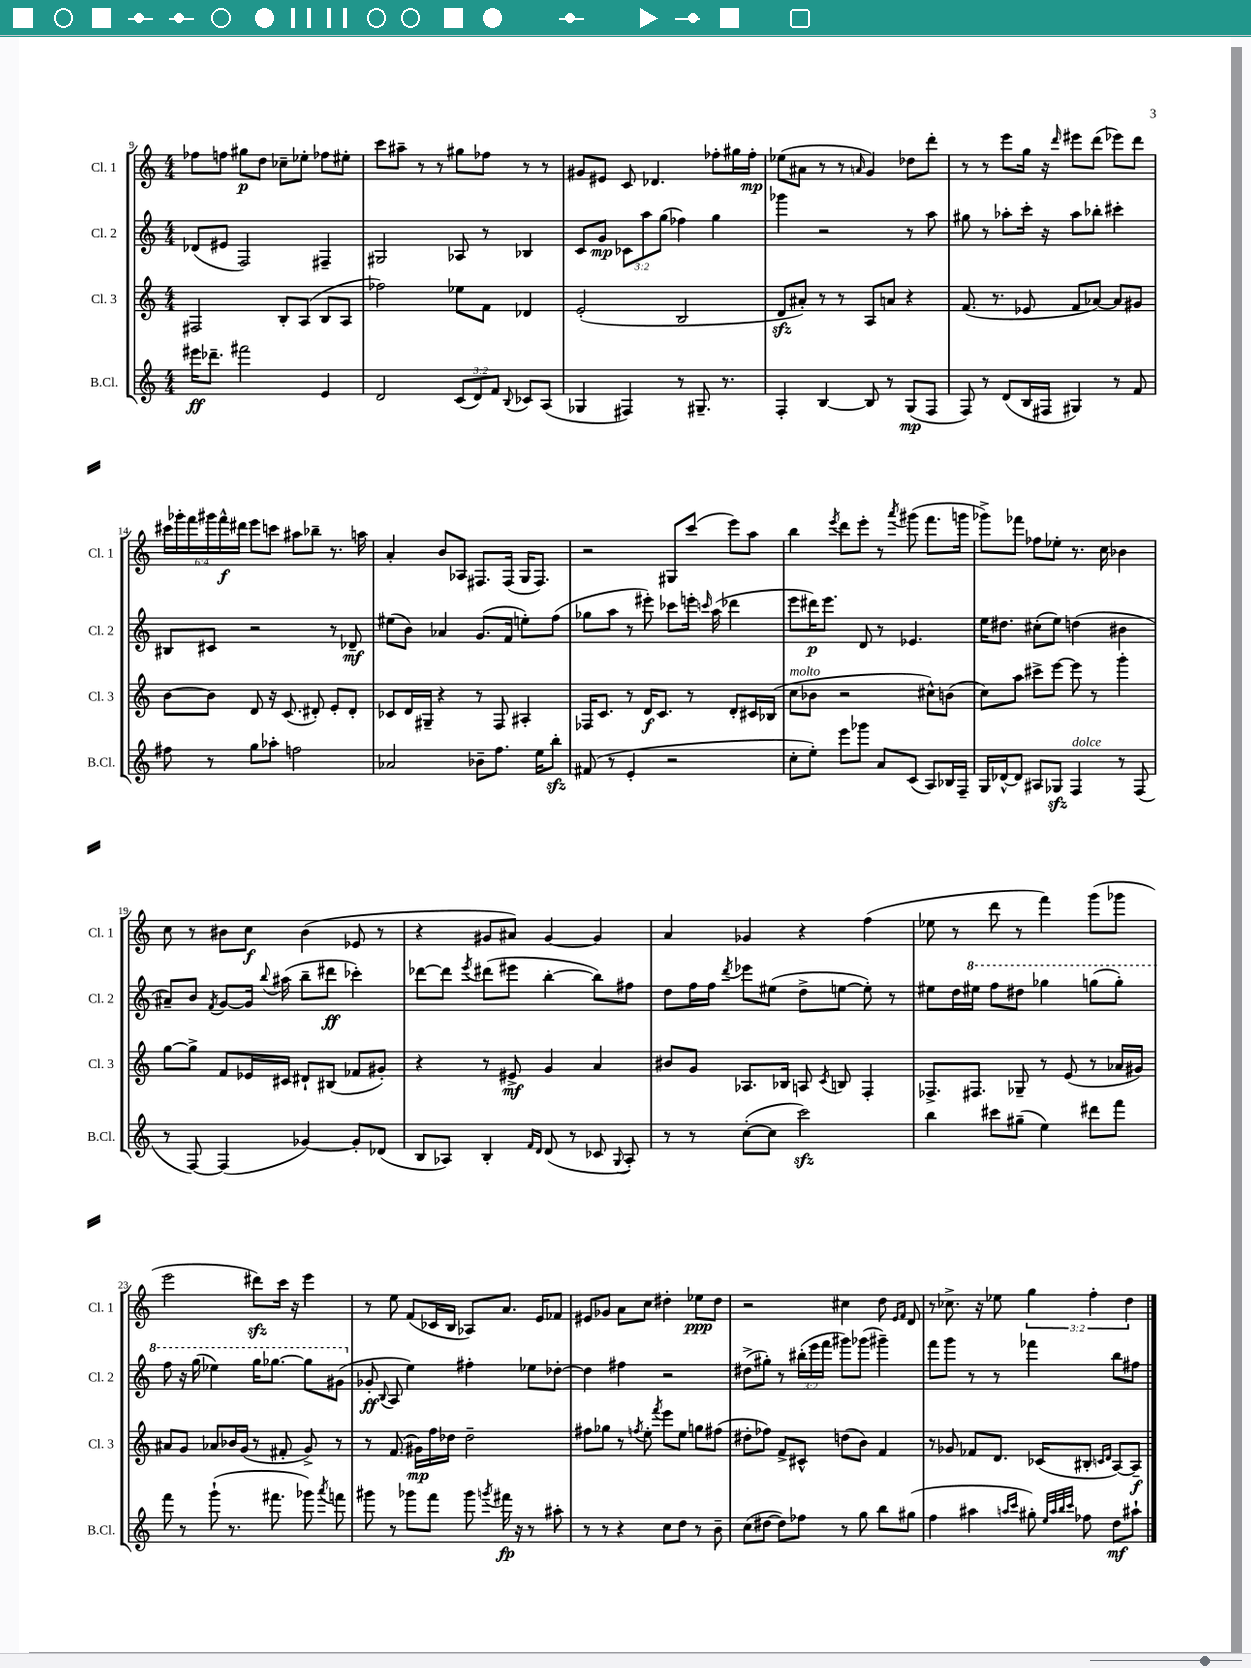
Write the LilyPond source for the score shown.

<<
\new StaffGroup <<
\new Staff = "s0" \with { instrumentName = "Cl. 1" shortInstrumentName = "Cl. 1" } {
    \clef treble \key c \major \numericTimeSignature \time 4/4 \override Staff.TupletNumber.text = #tuplet-number::calc-fraction-text
    \autoBeamOff fes''8[ f''8] gis''8[\p d''8] ces''8[-- ees''8]-. fes''8[ eis''8]-. |
    c'''8[ ais''8]-- r8 r8 gis''8[ fes''8] r8 r8 |
    gis'8[ eis'8] c'8 des'4. fes''8[-. gis''16 fes''16]-.\mp |
    ees''8[( ais'8] r8 r8 \grace { a'16 } g'4) des''8[ d'''8]-. |
    r8 r8 e'''8[ g''16] r16 \grace { d'''16 } eis'''8[ d'''8]( ees'''8[) d'''8] |
    \tuplet 6/4 { cis'''16[ ges'''16-. f'''16 gis'''16 f'''16-^\f dis'''16] } e'''8[ c'''8] ais''8[ bes''8]-- r8. a''16 |
    a'4-. b'8[ aes8] fis8.[ fis16]( g16[ fis8.]) |
    r2 gis8[ c'''8]( e'''8[) a''8] |
    b''4 \acciaccatura { e'''8 } d'''8[ e'''8]-. r8 \acciaccatura { a'''8 } gis'''8( f'''8.[ g'''16] |
    ges'''8[->) fes'''8] fes''8[ ees''8]-. r8. c''16 bes'4 |
    c''8 r8 bis'8[ c''8]\f bis'4( ees'8 r8 |
    r4 gis'8[ ais'8]) gis'4~ gis'4 |
    a'4 ges'4 r4 f''4( |
    ees''8 r8 d'''8 r8 f'''4) g'''8[( ges'''8] |
    e'''2 dis'''8[\sfz) c'''16] r16 e'''4 |
    r8 e''8 f'8[( ces'16 b16] aes8[) a'8.] e'16[ fes'8] |
    eis'8[ ges'8] a'8[ c''8] dis''4-. ees''8[\ppp dis''8] |
    r2 cis''4 d''8 \grace { e'16[ f'16] } d'8 |
    r8 ces''8.-> r16 ees''8 \tuplet 3/2 { g''4 f''4-. d''4 } \bar "|." |
}
\new Staff = "s1" \with { instrumentName = "Cl. 2" shortInstrumentName = "Cl. 2" } {
    \clef treble \key c \major \numericTimeSignature \time 4/4 \override Staff.TupletNumber.text = #tuplet-number::calc-fraction-text
    \autoBeamOff des'8[( eis'8] f2) fis4-- |
    gis2 aes8 r8 bes4 |
    c'8[ g'8]\mp \tuplet 3/2 { ces'8[ a''8 g''8]( } fes''4) g''4 |
    ges'''4 r2 r8 a''8 |
    gis''8 r8 aes''8[-. c'''16]-. r16 aes''8[ bes''8]-. cis'''4-. |
    bis8[ cis'8] r2 r8 des'8--\mf |
    eis''8[( b'8]) aes'4 g'8.[( f'16] e''8[-.) f''8]( |
    ges''8[ a''8] r8 eis'''8-.) ces'''8[ e'''16]-. \grace { c'''16 } a''16( des'''4 |
    e'''8[ dis'''16\p) e'''8.] d'8 r8 ees'4. |
    e''16[ dis''8.] cis''8[-.( e''8]) d''4( bis'4 |
    ais'8[--) b'8] \acciaccatura { f'8 } g'8[~ g'16] \appoggiatura { b''8 } ais''16( b''8[-- dis'''8]\ff ces'''4-.) |
    des'''8[~ des'''8] \acciaccatura { e'''8 } dis'''8[( eis'''8] b''4~-. b''8[) fis''8] |
    d''8[ f''16 f''16] \acciaccatura { d'''8 } ees'''8[ eis''8]( d''8[-> e''8]~ e''8-.) r8 |
    eis''8[ d''16 \ottava #1 eis'''16] f'''8[ dis'''8] ges'''4 g'''8[( g'''8]-.) |
    f'''8 r16 g'''16( ees'''4) g'''16[ ges'''8.]~ ges'''8[ gis''8]( \ottava #0 |
    ges'8-.\ff \appoggiatura { b8 } a8 e''4) fis''4-. ees''8[ des''8]~-. |
    des''4 fis''4 r2 |
    dis''8[->( gis''8]-.) r8 \tuplet 3/2 { bis''16[-.( e'''16 f'''16] } gis'''8[) ges'''8]( gis'''4--) |
    f'''8[ g'''8] r8 r8 fes'''4 b''8[ fis''8] \bar "|." |
}
\new Staff = "s2" \with { instrumentName = "Cl. 3" shortInstrumentName = "Cl. 3" } {
    \clef treble \key c \major \numericTimeSignature \time 4/4
    \autoBeamOff fis2 b8[-. a8]( b8[ a8] |
    fes''2) ees''8[ f'8] des'4 |
    e'2-.( b2 |
    d'8[\sfz ais'8]-.) r8 r8 a8[ a'8] r4 |
    f'8.( r8. ees'8 f'8[ aes'8]~) aes'8[ gis'8] |
    b'8[~ b'8] d'8 r16 c'8.( dis'8-.) e'8[-. dis'8]-. |
    ces'8[ d'16 gis16]-- r4 r8 f8 ais4-. |
    fes16[ c'8.] r8 d'16[\f c'8.] r8 d'8[-. cis'16 bes16]( |
    c''8[^\markup { \italic "molto" } bes'8] r2 cis''8[-^) b'8]( |
    c''8[) a''8] cis'''8[-> e'''8]~ e'''8 r8 g'''4-. |
    g''8[~ g''8]-> f'8[ ees'16 cis'16] dis'8[-! bis8]( fes'8[ gis'8]-.) |
    r4 r8 eis'8->\mf g'4 a'4 |
    bis'8[ g'8] aes8.[ bes16] a8 \acciaccatura { c'8 } b8 f4-. |
    fes8.[-> fis8.] ges8-- r8 e'8( r8 aes'16[ gis'16]) |
    ais'8[ g'8] aes'8[ bes'16 g'16]( r8 fis'8-. g'8->) r8 |
    r8 f'8.( gis'16[\mp) f''16 des''16] des''2-- |
    fis''8[ ges''8] r8 \acciaccatura { f''8 } e''8-. \acciaccatura { f'''8 } e'''8[ e''8] g''8[ fis''8]( |
    dis''8[-. fes''8]) f'8[-> cis'8]-^ d''8[( b'8]) f'4 |
    r8 ges'8 fes'8[ d'8.] ces'16[( bis8]-. \grace { c'16[ d'16] } a8[~) a8]--\f \bar "|." |
}
\new Staff = "s3" \with { instrumentName = "B.Cl." shortInstrumentName = "B.Cl." } {
    \clef treble \key c \major \numericTimeSignature \time 4/4 \override Staff.TupletNumber.text = #tuplet-number::calc-fraction-text
    \autoBeamOff eis'''16[\ff des'''8.]-- fis'''2 e'4 |
    d'2 \tuplet 3/2 { c'8[( d'8) f'8] } \appoggiatura { b8 } ces'8[ a8]( |
    ges4 fis4) r8 gis8.-- r8. |
    f4-. b4~ b8 r8 g8[\mp( f8] |
    f8) r8 d'8[( b16 fis16] gis4) r8 f'8 |
    fis''8 r8 g''8[ aes''8]-. f''2 |
    aes'2 bes'8[-- f''8.] e''16[ b''8]-.\sfz |
    fis'8( r8 e'4-. r2 |
    c''8[-. e''8]-.) e'''8[ ges'''8] a'8[ c'8]( a8[) bes16 f16]-- |
    g16[ des'16~-^ des'8] ais8[ ges8]\sfz f4^\markup { \italic "dolce" } r8 f8( |
    r8 f8~) f4( ges'4~) ges'8[-. des'8]( |
    b8[ aes8]) b4-. \grace { f'16[ d'16] } d'8( r8 ces'8 \appoggiatura { g8 } aes8-.) |
    r8 r8 c''8[~-.( c''8] c'''2\sfz) |
    b''4 cis'''8[ gis''8]--( e''4) dis'''8[ f'''8] |
    f'''8 r8 g'''8-!( r8. fis'''8. ges'''8) \acciaccatura { a'''8 } f'''8 |
    gis'''8 r8 ges'''8[ f'''8] ges'''8 \acciaccatura { g'''8 } fis'''16\fp r16 r8 ais''8-. |
    r8 r8 r4 c''8[ d''8] r8 b'8-- |
    c''8[( dis''8]~ dis''8[) fes''8] r8 g''8 b''8[ gis''8]( |
    f''4 ais''4 \grace { a''16[ c'''16] } gis''8-.) \grace { e''32[ a''32 b''32 c'''32] } fes''8 d''8[\mf ais''8]-! \bar "|." |
}
>>
>>
\layout { \context { \Score currentBarNumber = #9 } }
